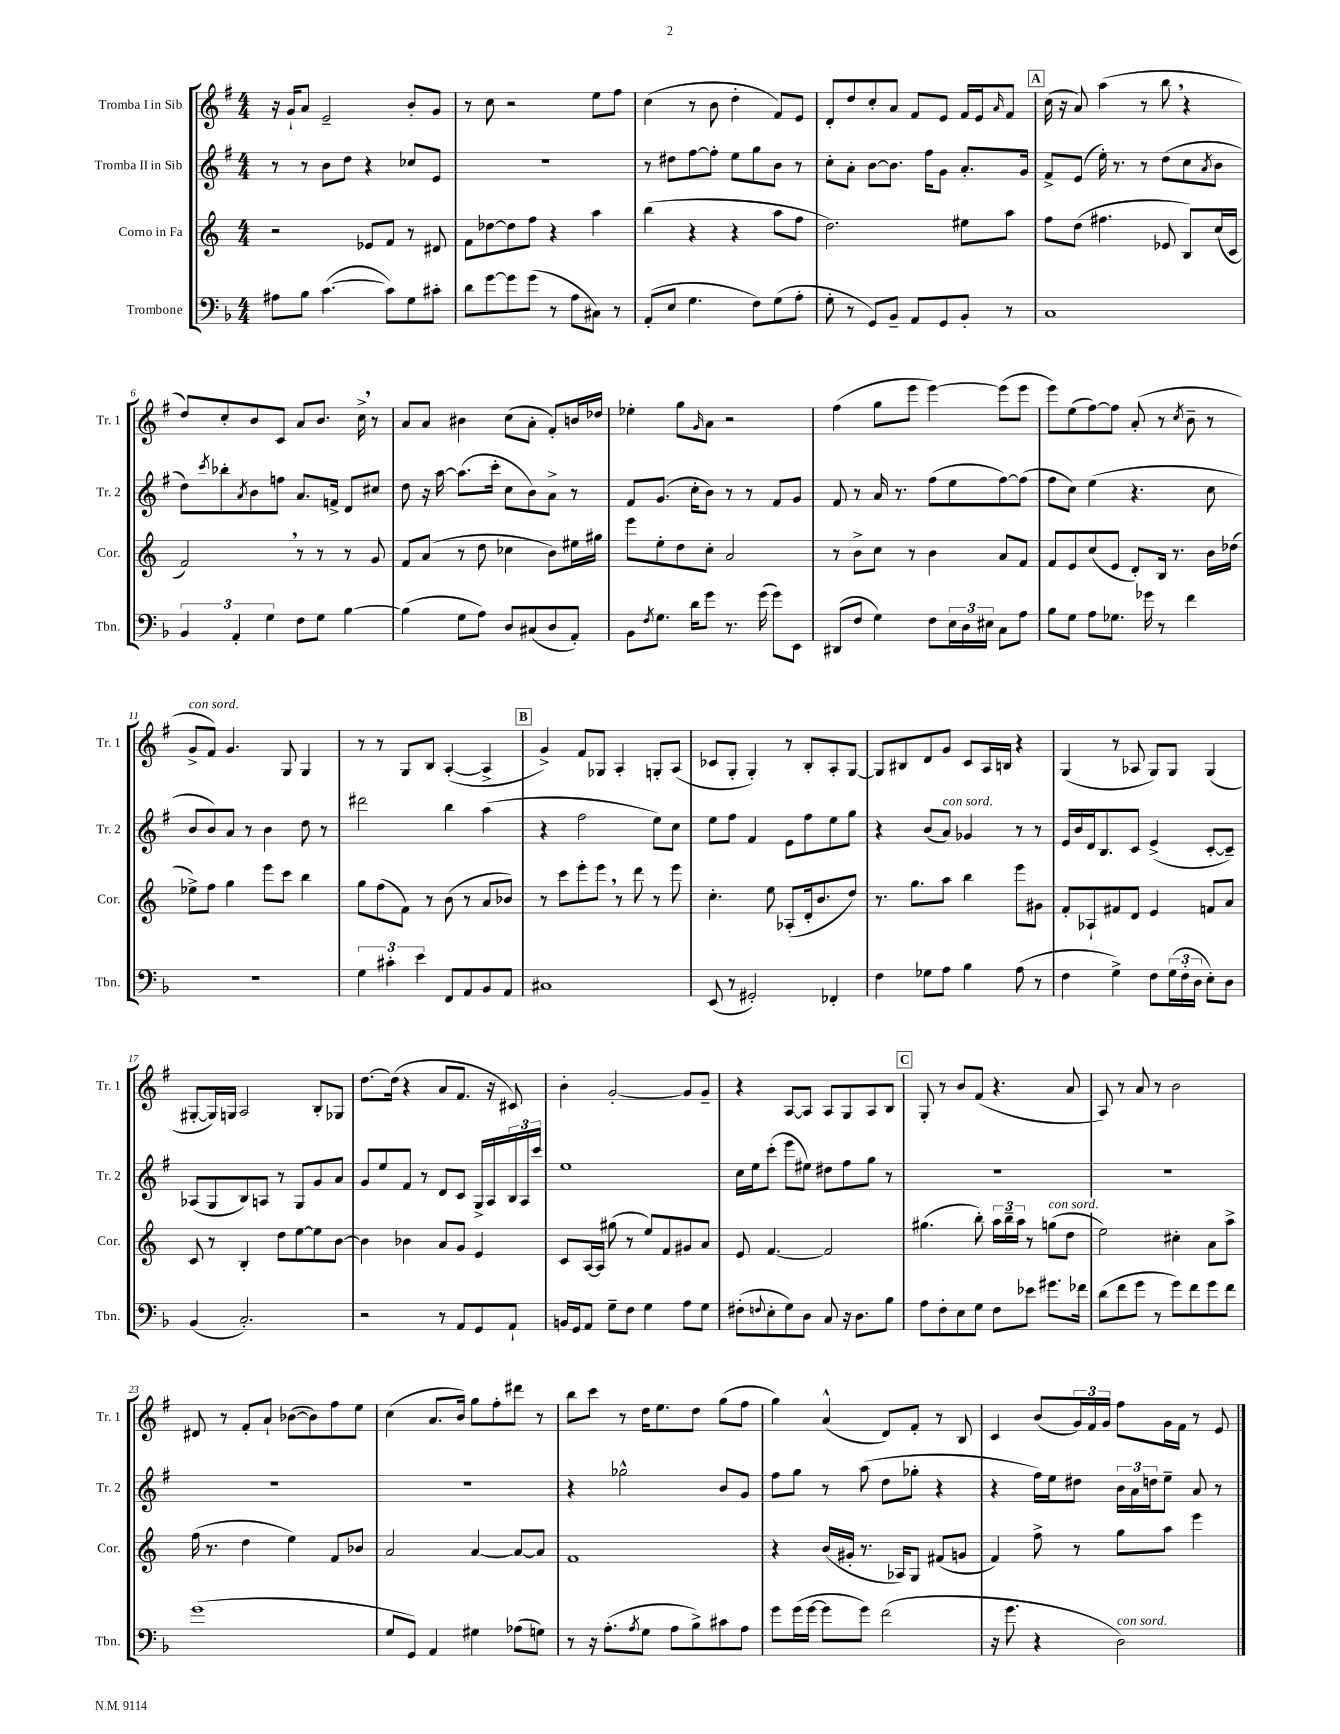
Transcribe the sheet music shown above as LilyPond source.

<<
\new StaffGroup <<
\new Staff = "s0" \with { instrumentName = "Tromba I in Sib" shortInstrumentName = "Tr. 1" } {
    \clef treble \key g \major \numericTimeSignature \time 4/4
    r16 g'16-! a'8 e'2-- b'8-. g'8 |
    r8 c''8 r2 e''8 fis''8 |
    c''4( r8 b'8 d''4-. fis'8) e'8 |
    d'8-. d''8 c''8-. a'8 fis'8 e'8 fis'16 e'16 \grace { a'16 } fis'8 |
    \mark \markup { \box "A" } c''16( r16 a'8) a''4( r8 b''8 \breathe r4 |
    d''8) c''8-. b'8 c'8 a'8 b'8. c''16-> \breathe r8 |
    a'8 a'8 bis'4 c''8( a'8-. fis'8-.) b'16 des''16 |
    ees''4-. g''8 \grace { g'16 } a'8 r2 |
    fis''4( g''8 e'''8 e'''4~) e'''8( e'''8 |
    e'''8) e''8( fis''8~) fis''8 a'8-.( r8 \acciaccatura { c''8 } b'8-- r8 |
    g'8->^\markup { \italic "con sord." } fis'8) g'4. g8 g4 |
    r8 r8 g8 b8 a4~-.( a4-> |
    \mark \markup { \box "B" } g'4->) fis'8 ges8 a4-. g8-. a8( |
    ces'8 g8-. g4-.) r8 b8-. a8-. g8~ |
    g8 bis8 d'8 g'8 c'8 a16 b16 r4 |
    g4( r8 aes8 g8) g8 g4( |
    gis8~-. gis16) g16 a2 b8-. ges8 |
    d''8.~ d''16( r4 a'8 fis'8. r16 cis'8) |
    b'4-. g'2~-. g'8 g'8-- |
    r4 a8~ a8 a8 g8 a8 b8 |
    \mark \markup { \box "C" } g8-. r8 b'8 fis'8( r4. a'8 |
    a8) r8 a'8 r8 b'2 |
    dis'8 r8 fis'8-. a'8-! bes'8~( bes'8) fis''8 e''8 |
    c''4( a'8. b'16) g''8 fis''8-. dis'''8 r8 |
    b''8 c'''8 r8 d''16 e''8. d''8 g''8( fis''8 |
    g''4) a'4-^( d'8) fis'8-. r8 b8 |
    c'4 b'8( \tuplet 3/2 { g'16) fis'16 g'16 } fis''8 g'16 fis'16 r8 e'8 \bar "|." |
}
\new Staff = "s1" \with { instrumentName = "Tromba II in Sib" shortInstrumentName = "Tr. 2" } {
    \clef treble \key g \major \numericTimeSignature \time 4/4
    r8 r8 b'8 d''8 r4 ces''8 e'8 |
    R1 |
    r8 dis''8 fis''8~ fis''8-. e''8 g''8 b'8 r8 |
    c''8-. a'8-. b'8~ b'8. fis''16 g'8 a'8.-. g'16 |
    \mark \markup { \box "A" } fis'8-> e'8( e''16-.) r8. r8 d''8( c''8 \acciaccatura { a'8 } b'8 |
    d''8) \acciaccatura { c'''8 } bes''8-. \acciaccatura { a'8 } b'8 f''8 a'8. f'16-> d'8 cis''8 |
    d''8 r16 a''16~ a''8.( c'''16-. c''8 b'8) a'8-> r8 |
    fis'8 g'8.( c''16-. b'8) r8 r8 fis'8 g'8 |
    fis'8 r8 a'16 r8. fis''8( e''8 fis''8~) fis''8( |
    fis''8 c''8) e''4( r4. c''8 |
    b'8 b'8) a'8 r8 b'4 d''8 r8 |
    dis'''2 b''4 a''4( |
    \mark \markup { \box "B" } r4 fis''2 e''8) c''8 |
    e''8 fis''8 fis'4 e'8 fis''8 e''8 g''8 |
    r4 b'8( a'8^\markup { \italic "con sord." }) ges'4 r8 r8 |
    e'16 b'16 d'16 b8. c'8 e'4->( c'8~-. c'8--) |
    aes8( g8 b8) a8 r8 g8 g'8 a'8 |
    g'8 e''8 fis'8 r8 d'8 c'8 g16-> a16 \tuplet 3/2 { b16 a16 c'''16 } |
    e''1 |
    c''16 e''16 c'''8-.( e'''8 eis''8) dis''8 fis''8 g''8 r8 |
    \mark \markup { \box "C" } R1 |
    R1 |
    R1 |
    R1 |
    r4 ges''2-^ b'8 g'8 |
    fis''8 g''8 r8 a''8( d''8 ges''8-. r4 |
    r4 fis''16) e''16 dis''8 \tuplet 3/2 { b'16 a'16 d''16 } e''8-- a'8 r8 \bar "|." |
}
\new Staff = "s2" \with { instrumentName = "Corno in Fa" shortInstrumentName = "Cor." } {
    \clef treble \key c \major \numericTimeSignature \time 4/4
    r2 ees'8 f'8 r8 dis'8 |
    f'8 des''8~ des''8 f''8 r4 a''4 |
    b''4( r4 r4 a''8 f''8 |
    d''2.) eis''8 a''8 |
    \mark \markup { \box "A" } f''8 d''8( fis''4. ees'8 b8) c''16( c'16 |
    f'2) \breathe r8 r8 r8 g'8 |
    f'8 a'8( r8 d''8 ces''4 b'8) eis''16 gis''16 |
    e'''8 e''8-. d''8 c''8-. a'2 |
    r8 b'8-> c''8 r8 b'4 a'8 f'8 |
    f'8 e'8 c''8( e'8 d'8-.) b16 r8. b'16 des''16( |
    ees''8->) f''8 g''4 e'''8 c'''8 b''4 |
    g''8 f''8( f'8) r8 b'8( r8 a'8 bes'8) |
    \mark \markup { \box "B" } r8 c'''8 e'''8-. e'''8 \breathe r8 d'''8 r8 e'''8 |
    c''4.-. e''8 aes8-.( d'16-. b'8. d''8) |
    r8. g''8. a''8 b''4 e'''8 gis'8 |
    f'8-. aes8-! fis'8 d'8 e'4 f'8 a'8 |
    c'8 r8 b4-. d''8 e''8~ e''8 b'8~ |
    b'4 bes'4 a'8 g'8 e'4 |
    c'8 a16~ a16 gis''8( r8 e''8) f'8 gis'8 a'8 |
    e'8 f'4.~ f'2 |
    \mark \markup { \box "C" } gis''4.( b''8-.) \tuplet 3/2 { a''16 b''16-- a''16 } r8 g''8^\markup { \italic "con sord." }( d''8 |
    e''2) cis''4-. a'8 a''8-> |
    f''16( r8. d''4 e''4) f'8 bes'8 |
    a'2 a'4~ a'8~ a'8 |
    f'1 |
    r4 b'16( gis'16-. r8. aes16) g8 fis'8( g'8 |
    f'4) f''8-> r8 g''8 a''8 e'''4 \bar "|." |
}
\new Staff = "s3" \with { instrumentName = "Trombone" shortInstrumentName = "Tbn." } {
    \clef bass \key f \major \numericTimeSignature \time 4/4
    ais8 bes8 c'4.~( c'8) g8 cis'8-. |
    d'8 g'8~ g'8 g'8( r8 a8 cis8) r8 |
    a,8-.( e8 g4. f8) g8( a8-. |
    g8-. r8 g,8) bes,8-- a,8 g,8 bes,8-. r8 |
    \mark \markup { \box "A" } c1 |
    \tuplet 3/2 { bes,4 a,4-. g4 } f8 g8 bes4~ |
    bes4( g8 a8) d8 cis8( d8 a,8-.) |
    bes,8 \acciaccatura { f8 } g8. d'16 g'8 r8. g'16( g'8) e,8 |
    dis,8( f8 g4) f8 \tuplet 3/2 { e16 d16 eis16 } c8 a8 |
    bes8 g8 a8 ges8. ges'16 r8 f'4 |
    R1 |
    \tuplet 3/2 { g4 cis'4-. e'4 } f,8 a,8 bes,8 a,8 |
    \mark \markup { \box "B" } cis1 |
    e,8( r8 gis,2-.) fes,4-. |
    f4 ges8 a8 bes4 a8( r8 |
    f4 g4->) f8 \tuplet 3/2 { g16( f16-. d16 } e8-.) d8 |
    bes,4( c2.-.) |
    r2 r8 a,8 g,8 a,8-! |
    b,16 g,16 a,8 g8-- f8 g4 a8 g8 |
    fis8-.( \appoggiatura { f8 } e8-. g8) d8 c8 r16 d8. bes8 |
    \mark \markup { \box "C" } a8 f8-. e8 g8 f8 ees'8 gis'8. fes'16 |
    d'8( f'8 g'8 r8 g'8) f'8 g'8 f'8 |
    g'1( |
    g8 g,8) a,4 gis4 aes8( g8) |
    r8 r16 a8.-.( \acciaccatura { a8 } g8 a8 bes8->) cis'8 a8 |
    g'8 g'16( g'16~ g'8 g'8) f'2( |
    r16 g'8. r4 d2^\markup { \italic "con sord." }) \bar "|." |
}
>>
>>
